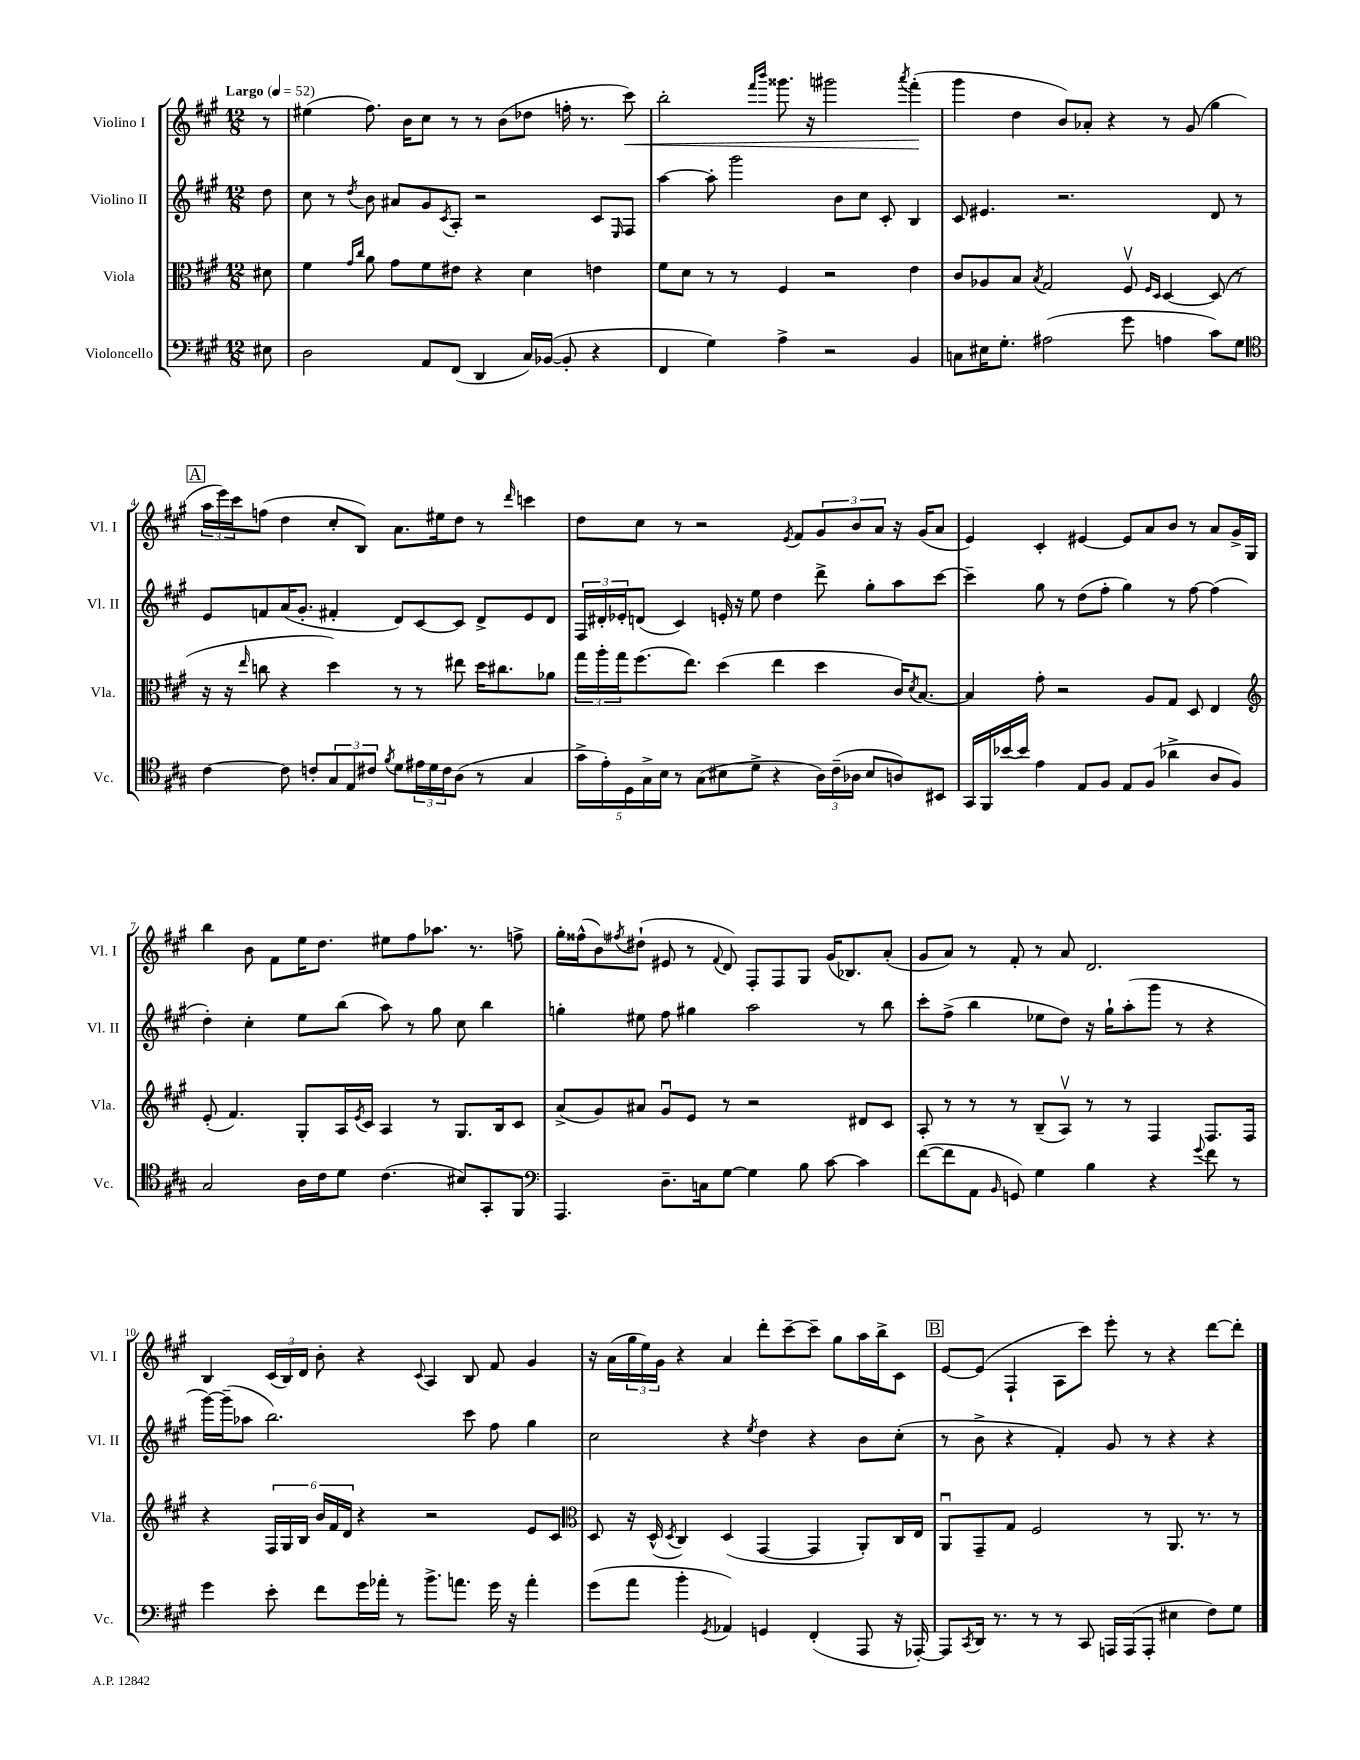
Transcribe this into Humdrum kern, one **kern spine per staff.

**kern	**kern	**kern	**kern	**dynam
*part4	*part3	*part2	*part1	*part1
*staff4	*staff3	*staff2	*staff1	*staff1
*I"Violoncello	*I"Viola	*I"Violino II	*I"Violino I	*
*I'Vc.	*I'Vla.	*I'Vl. II	*I'Vl. I	*
*clefF4	*clefC3	*clefG2	*clefG2	*
*k[f#c#g#]	*k[f#c#g#]	*k[f#c#g#]	*k[f#c#g#]	*
*M12/8	*M12/8	*M12/8	*M12/8	*
*MM52	*MM52	*MM52	*MM52	*
=	=	=	=	=
!	!	!	!LO:TX:a:B:t=Largo	!
8E#X\	8d#X\	8dd\	8r	.
=1	=1	=1	=1	=1
2D\	4f#\	8cc#\	(4ee#X\	.
.	.	8r	.	.
.	16qqg#/LL	.	.	.
.	16qqcc#/JJ	8qdd/	.	.
.	8a\	8b\	8.ff#\)	.
.	8g#\L	8a#X/L	.	.
.	.	.	16b\KL	.
8AA/L	8f#\	8g#/	8cc#\J	.
.	.	8qc#/	.	.
(8FF#/J	8e#X\J	8A'/J	8r	.
4DD/	4r	2r	8r	.
.	.	.	(8b\L	.
16C#/LL)	4d\	.	8dd-X\J	.
([16BB-X/JJ	.	.	.	.
8BB-'/]	.	.	16ffn'\	.
.	.	.	8.r	.
4r	4en\	8c#/L	.	.
.	.	16qqE/	.	.
!	!	!	!	!LO:HP:b
.	.	8F#/J	8ccc#\)	<
=2	=2	=2	=2	=2
4FF#/	8f#\L	[4aa\	2bb'\	.
.	8d\J	.	.	.
4G#\)	8r	8aa'\]	.	.
.	8r	2ggg#\	.	.
.	.	.	16qqfff#/LL	.
.	.	.	16qqbbb/JJ	.
4A^\	4F#/	.	8.ggg##X\	.
.	.	.	16r	.
2r	2r	.	2ggg#X\	.
.	.	8b\L	.	.
.	.	8cc#\J	.	.
.	.	8c#'/	.	.
.	.	.	8qaaa/	.
4BB/	4e\	4B/	(4fff#'\	.
.	.	.	.	[
=3	=3	=3	=3	=3
8Cn\L	8c#/L	8c#/	4ggg#\	.
16E#X\K	8A-X/	4.e#X/	.	.
8.G#'\J	.	.	.	.
.	8B/J	.	4dd\	.
.	8qB/	.	.	.
(2A#X\	2G#/	.	.	.
.	.	2.r	8b/L)	.
.	.	.	8a-X'/J	.
.	.	.	4r	.
8g#\	8F#v/	.	.	.
.	16qqF#/LL	.	.	.
.	16qqD/JJ	.	.	.
4An\	[4D/	.	8r	.
.	.	.	(8g#/	.
8c#\L)	(8D/]	8d/	4gg#\	.
8G#\J	8r	8r	.	.
!!LO:LB:g=z
!!LO:REH:place=s1:t=A
=4	=4	=4	=4	=4
*clefC4	*	*	*	*
[4c#\	16r	8e/L	24aa\LL	.
.	.	.	24eee\)	.
.	16r	.	.	.
.	.	.	24ccc#\J	.
.	16qqee/	.	.	.
.	8ccn\	8fn/	(8ffn\J	.
8c#\]	4r	(16a/K	4dd\	.
.	.	8.g#'/J	.	.
8cn'/L	.	.	.	.
12G#/	4dd\)	4f#X'/	8cc#'/L	.
12E/	.	.	.	.
.	.	.	8B/J)	.
12c#X/J	.	.	.	.
8qf#/	.	.	.	.
8d\L	8r	8d/L)	8.a\L	.
24e#X\L	8r	[8c#/	.	.
24d\	.	.	.	.
.	.	.	16ee#X\k	.
24c#\J	.	.	.	.
(8A\J	8ee#X\	8c#/J]	8dd\J	.
8r	16dd\KL	8d^/L	8r	.
.	8.cc#X\	.	.	.
.	.	.	16qqddd/	.
4G#/	.	8e/	4cccn\	.
.	8a-X\J	8d/J	.	.
=5	=5	=5	=5	=5
20g#^\LL	24gg#\LL	24F#/LL	8dd\L	.
.	24aa'\	24d#X'/	.	.
20e'\)	.	.	.	.
.	24gg#\J	24e-X'/J	.	.
20D\	.	.	.	.
.	(8.ff#\	(8dn/J	8cc#\J	.
20G#^\	.	.	.	.
20B\JJ	.	.	.	.
8r	.	4c#/)	8r	.
.	8.ee\J)	.	.	.
(8G#\L	.	.	2r	.
8B#X\	(4dd\	16en'/	.	.
.	.	16r	.	.
8d^\J	.	8ee\	.	.
4r	4ee\	4dd\	.	.
.	.	.	8qe/	.
.	.	.	8f#/L	.
24A\LL)	4dd\	8ddd^\	12g#/	.
(24c#~\	.	.	.	.
24A-X\JJ	.	.	12b/	.
8B#/L	.	8gg#'\L	.	.
.	.	.	12a/J	.
8An/)	16c#/KL)	8aa\	16r	.
.	8qd/	.	.	.
.	[8.B/J	.	(16g#/KL	.
8BB#X/J	.	[8ccc#\J	8a/J	.
=6	=6	=6	=6	=6
16GG#/LL	4B/]	4ccc#~\]	4e/)	.
16FF#/	.	.	.	.
[16b-X/	.	.	.	.
16b-/JJ]	.	.	.	.
4e\	8g#'\	8gg#\	4c#'/	.
.	2r	8r	.	.
8E/L	.	(8dd\L	[4e#X/	.
8F#/J	.	8ff#'\J	.	.
8E/L	.	4gg#\)	8e#/L]	.
(8F#/J	8A/L	.	8a/	.
4a-X^\	8G#/J	8r	8b/J	.
.	8D/	[8ff#\	8r	.
8A/L	4E/	(4ff#\]	8a/L	.
8F#/J)	.	.	16g#^/L	.
.	.	.	16G#/JJ	.
!!LO:LB:g=z
=7	=7	=7	=7	=7
*	*clefG2	*	*	*
2G#/	(8e'/	4dd'\)	4bb\	.
.	4.f#/)	.	.	.
.	.	4cc#'\	8b\	.
.	.	.	8f#\L	.
16A\LL	8G#'/L	8ee\L	16ee\K	.
16c#\J	.	.	8.dd\J	.
8d\J	16A/L	(8bb\J	.	.
.	8qe/	.	.	.
.	16c#/JJ	.	.	.
(4.c#\	4A/	8aa\)	8ee#X\L	.
.	.	8r	8ff#\	.
.	8r	8gg#\	8.aa-X\J	.
8B#X/L)	8.G#/L	8cc#\	.	.
.	.	.	8.r	.
8GG#'/	.	4bb\	.	.
.	16B/k	.	.	.
8FF#/J	8c#/J	.	8ffn^\	.
=8	=8	=8	=8	=8
*clefF4	*	*	*	*
4.AAA/	(8a^/L	4ggn'\	16gg#'\LL	.
.	.	.	(16ff##X^^\J	.
.	8g#/)	.	8b\)	.
.	.	.	8qff#X/	.
.	8a#X/J	8ee#X\	(8dd#X`\J	.
8.D~\L	8g#u/L	8ff#\	8e#X/	.
.	8e/J	4gg#X\	8r	.
16Cn\k	.	.	.	.
.	.	.	8qqf#/	.
[8G#\J	8r	.	8d/)	.
4G#\]	2r	2aa\	8F#'/L	.
.	.	.	8F#/	.
8B\	.	.	8G#/J	.
[8c#\	.	.	(16g#/KL	.
.	.	.	8.B-X/)	.
4c#\]	8d#X/L	8r	.	.
.	8c#/J	8bb\	(8a'/J	.
=9	=9	=9	=9	=9
([8f#\L	8A'/	8ccc#'\L	8g#/L	.
8f#\]	8r	(8ff#^\J	8a/J)	.
8AA\J	8r	4bb\	8r	.
16qqBB/	.	.	.	.
8GGn/)	8r	.	8f#'/	.
4G#\	(8B~/L	8ee-X\L	8r	.
.	8Av/J)	8dd\J)	8a/	.
4B\	8r	16r	2.d/	.
.	.	16gg#`\KL	.	.
.	8r	(8aa'\	.	.
4r	4F#/	8ggg#\J	.	.
.	.	8r	.	.
8qqg#/	.	.	.	.
8f#\	8.F#/L	4r	.	.
8r	.	.	.	.
.	16F#/Jk	.	.	.
!!LO:LB:g=z
=10	=10	=10	=10	=10
4g#\	4r	[16ggg#\LL)	4B/	.
.	.	(16ggg#~\J]	.	.
.	.	8aa-X\J	.	.
8e'\	24F#/LL	2.bb\)	(24c#/LL	.
.	24G#/	.	24B/)	.
.	24B/JJ	.	24d/JJ	.
8f#\L	24b/LL	.	8b'\	.
.	24f#/	.	.	.
.	24d/JJ	.	.	.
16g#\L	4r	.	4r	.
16a-X'\JJ	.	.	.	.
8r	.	.	.	.
.	.	.	8qqc#/	.
8.b^\L	2r	.	4A/	.
8.an\J	.	.	.	.
.	.	8ccc#\	8B/	.
16g#\	.	8ff#\	8f#/	.
16r	.	.	.	.
4a'\	8e/L	4gg#\	4g#/	.
.	8c#/J	.	.	.
=11	=11	=11	=11	=11
*	*clefC3	*	*	*
(8g#\L	8D/	2cc#\	16r	.
.	.	.	(16a\LL	.
8a\J	16r	.	24gg#\	.
.	.	.	24ee\)	.
.	(16D^^/	.	.	.
.	.	.	24g#\JJ	.
.	8qD/	.	.	.
4b'\	4C#/)	.	4r	.
8qGG#/	.	.	.	.
4AA-X/)	(4D/	4r	4a/	.
.	.	8qee/	.	.
4GGn/	[4GG#/	4dd\	8ddd'\L	.
.	.	.	[8ccc#~\	.
(4FF#'/	4GG#/]	4r	8ccc#~\J]	.
.	.	.	8gg#\L	.
8AAA/	8AA'/L)	8b\L	16aa\L	.
.	.	.	16bb^\J	.
16r	16C#/L	(8cc#'\J	8c#\J	.
[16AAA-X'/)	16E/JJ	.	.	.
!!LO:REH:place=s1:t=B
=12	=12	=12	=12	=12
8AAA-/L]	8AAu/L	8r	[8e/L	.
8qCC#/	.	.	.	.
16DD/Jk	8GG#~/	8b^\	(8e/J]	.
8.r	.	.	.	.
.	8G#/J	4r	4F#`/	.
8r	2F#/	.	.	.
8r	.	4f#'/)	8A\L	.
8CC#/	.	.	8ccc#\J)	.
16AAAn/LL	.	8g#/	8eee'\	.
(16AAA/J	.	.	.	.
8AAA'/J	8r	8r	8r	.
4E#X\	8.AA/	4r	4r	.
.	8.r	.	.	.
8F#\L)	.	4r	[8ddd\L	.
8G#\J	8r	.	8ddd'\J]	.
==	==	==	==	==
*-	*-	*-	*-	*-
